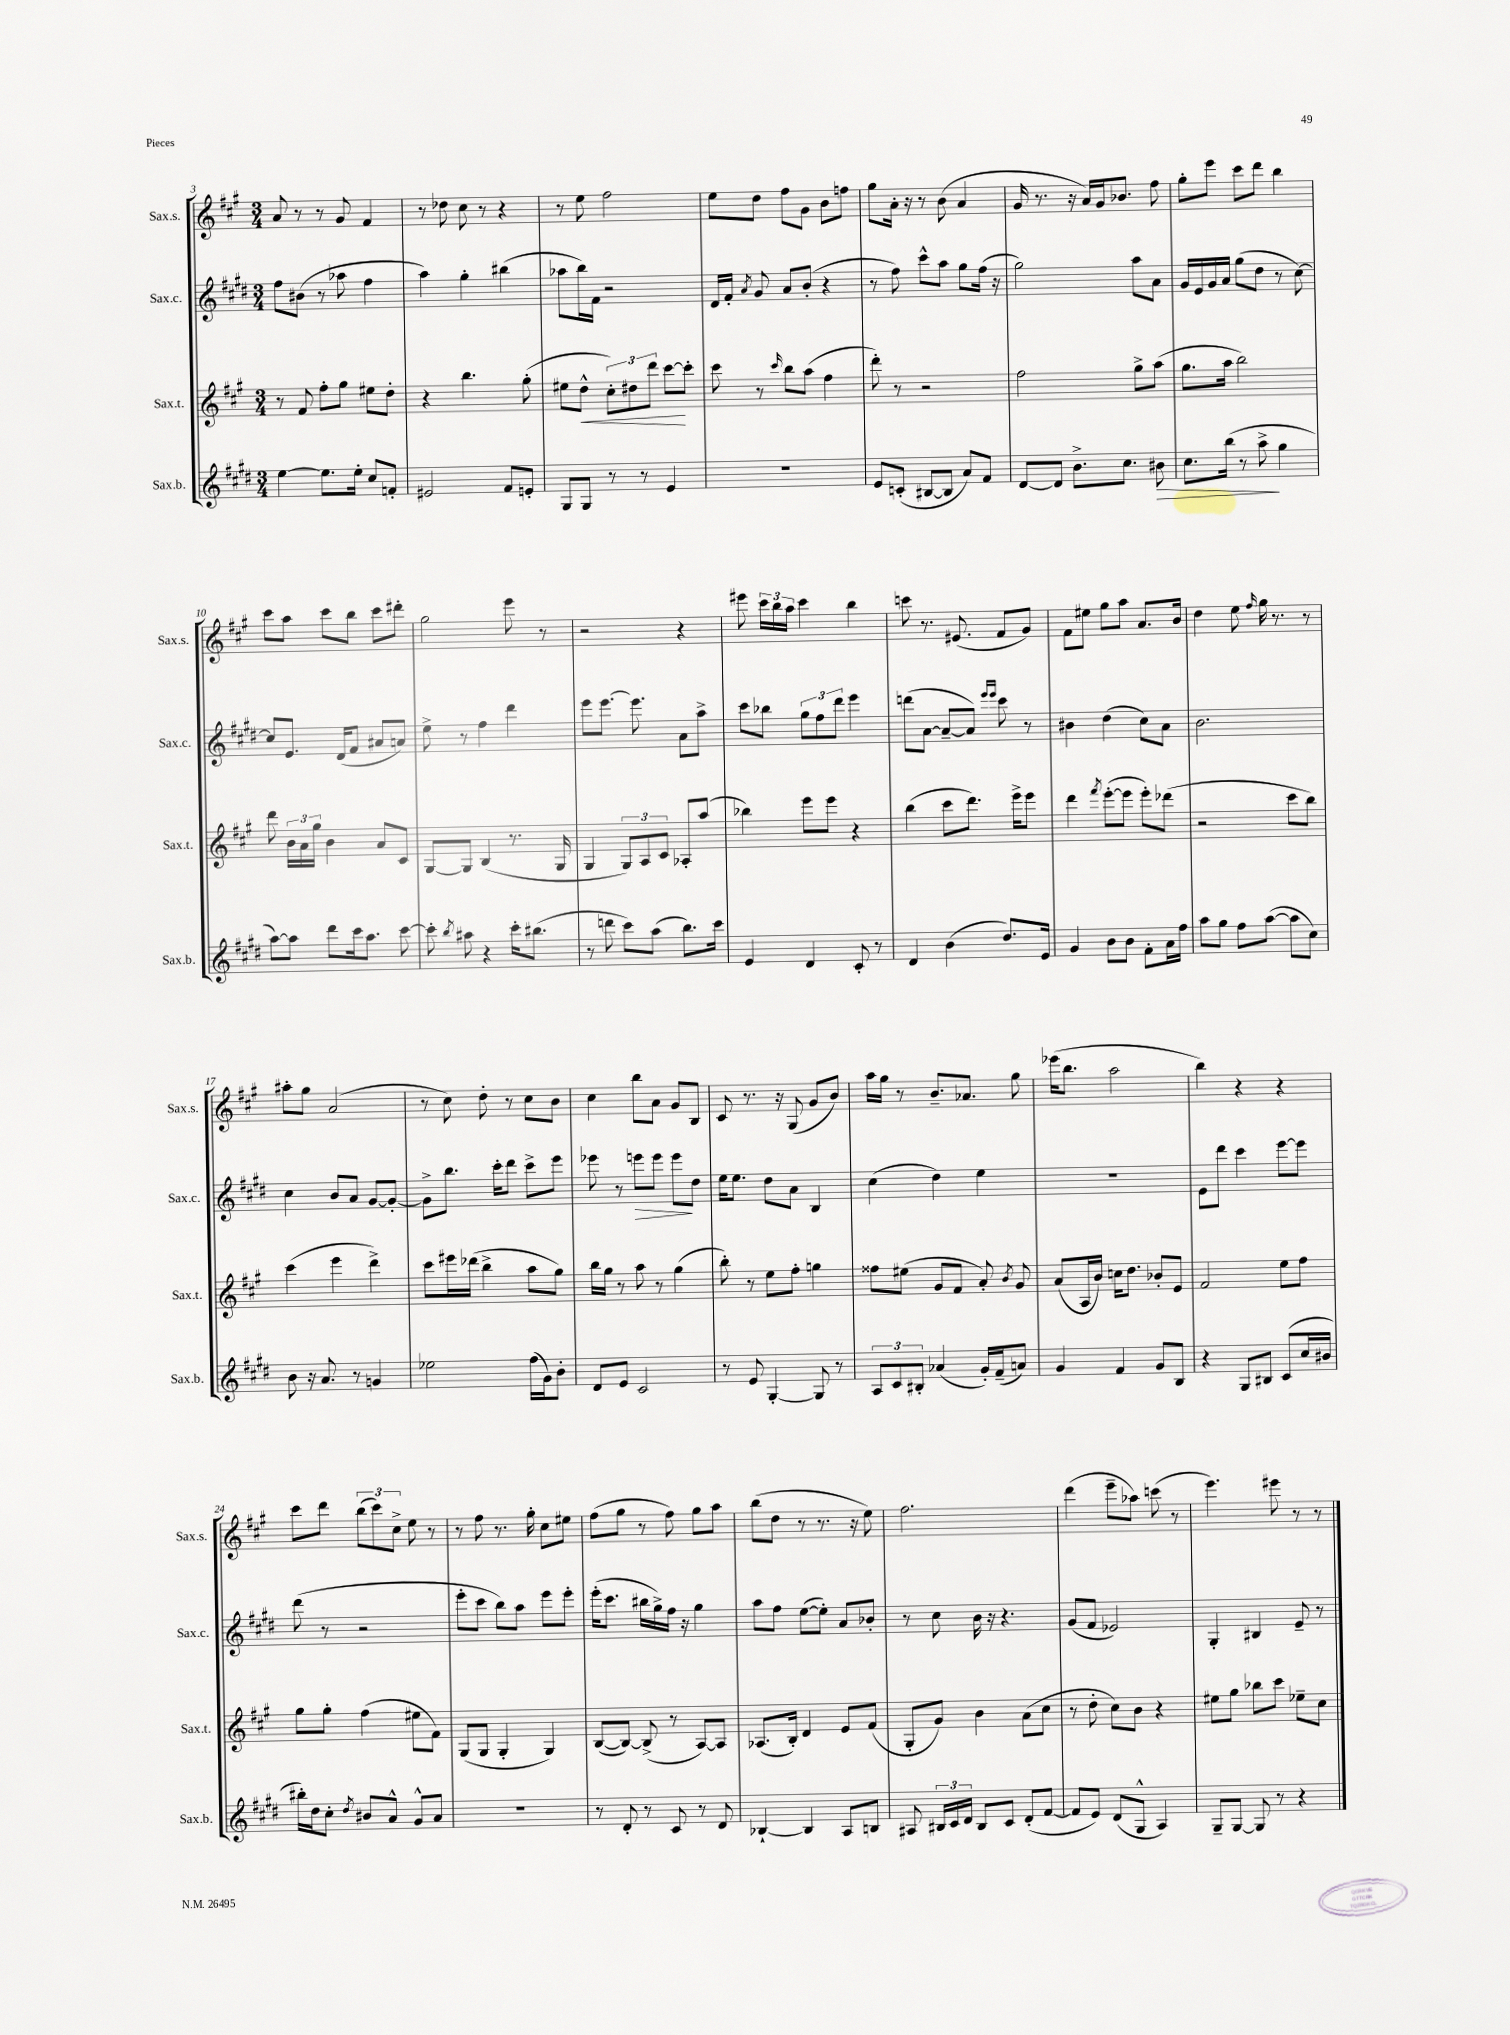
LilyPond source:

<<
\new StaffGroup <<
\new Staff = "s0" \with { instrumentName = "Sax.s." shortInstrumentName = "Sax.s." } {
    \clef treble \key a \major \numericTimeSignature \time 3/4
    \autoBeamOff a'8 r8 r8 gis'8 fis'4 |
    r8 des''8 cis''8 r8 r4 |
    r8 e''8 fis''2 |
    e''8[ d''8] fis''8[ gis'8] b'8[ f''8] |
    gis''8[ a'16]-. r16 r8 b'8( a'4 |
    gis'16 r8. r16 a'16[) gis'16 bes'8.] fis''8 |
    gis''8[-. e'''8] cis'''8[ d'''8] b''4 |
    cis'''8[ a''8] cis'''8[ b''8] cis'''8[ dis'''8]-. |
    gis''2 e'''8 r8 |
    r2 r4 |
    eis'''8 \tuplet 3/2 { cis'''16[ b''16 a''16] } cis'''4 b''4 |
    c'''8 r8. eis'8.( fis'8[ gis'8]) |
    fis'8[ eis''8] gis''8[ a''8] a'8.[ b'16] |
    d''4 e''8 \grace { fis''16 } gis''16 r8. r8 |
    ais''8[-. gis''8] a'2( |
    r8 cis''8) d''8-. r8 cis''8[ b'8] |
    cis''4 b''8[ a'8] gis'8[ b8] |
    cis'8 r8. r16 gis8( gis'8[ b'8]) |
    a''16[ gis''16] r8 b'8.[-- aes'8.] gis''8 |
    ees'''16[( b''8.] a''2 |
    b''4) r4 r4 |
    cis'''8[ d'''8] \tuplet 3/2 { b''8[( cis'''8) cis''8]-> } e''8 r8 |
    r8 fis''8 r8. gis''16-. cis''8[ eis''8] |
    fis''8[( gis''8] r8 fis''8) gis''8[ a''8] |
    b''8[( d''8] r8 r8. r16 e''8) |
    fis''2. |
    d'''4( e'''8[-- aes''8]) c'''8( r8 |
    e'''4.) eis'''8 r8 r8 \bar "|." |
}
\new Staff = "s1" \with { instrumentName = "Sax.c." shortInstrumentName = "Sax.c." } {
    \clef treble \key e \major \numericTimeSignature \time 3/4
    \autoBeamOff fis''8[ bis'8]( r8 aes''8 fis''4 |
    a''4) gis''4-. bis''4( |
    aes''8[ b''16) fis'16] r2 |
    dis'16[ fis'16]-. \acciaccatura { a'8 } gis'8 a'8[ b'8]-.( r4 |
    r8 fis''8) cis'''8[-^ a''8] gis''8[ fis''16]( r16 |
    gis''2) a''8[ a'8] |
    gis'16[ e'16 gis'16 a'16] gis''8[( dis''8] r8 cis''8~) |
    cis''8[ e'8.] dis'16[( fis'8] ais'8[ a'8]) |
    e''8-> r8 fis''4 dis'''4 |
    e'''8[ e'''8.]~ e'''8. a'8[ a''8]-> |
    cis'''8[ bes''8] \tuplet 3/2 { gis''8[ fis''8 dis'''8] } e'''4 |
    d'''8[( a'8]~ a'8[~-- a'8]) \grace { e'''16[ e'''16] } cis'''8 r8 |
    bis'4 dis''4( cis''8[) a'8] |
    b'2. |
    cis''4 b'8[ a'8] gis'8[~ gis'8]~-. |
    gis'8[-> b''8.] cis'''16[-. dis'''8] cis'''8[-> e'''8] |
    ees'''8 r8 e'''8[\> e'''8] e'''8[\! dis''8] |
    e''16[ e''8.] dis''8[ a'8] b4 |
    cis''4( dis''4) e''4 |
    R2. |
    e'8[ dis'''8] cis'''4 e'''8[~ e'''8] |
    dis'''8( r8 r2 |
    e'''8[-. cis'''8] b''8[) a''8] e'''8[ e'''8]-. |
    e'''16[-.( cis'''8.] bis''16[ gis''16->) fis''16] r16 gis''4 |
    a''8[ fis''8] e''8[~( e''8]-.) a'8[ bes'8]-. |
    r8 cis''8 b'16 r16 r4. |
    gis'8[( fis'8] ees'2) |
    gis4-. bis4 e'8-- r8 \bar "|." |
}
\new Staff = "s2" \with { instrumentName = "Sax.t." shortInstrumentName = "Sax.t." } {
    \clef treble \key a \major \numericTimeSignature \time 3/4
    \autoBeamOff r8 fis'8 fis''8[-. gis''8] eis''8[ d''8]-. |
    r4 b''4. gis''8-.( |
    eis''8[ d''8]-^\< \tuplet 3/2 { cis''8[-.) dis''8 d'''8] } cis'''8[~\! cis'''8]-. |
    cis'''8 r8 \grace { cis'''16 } b''8[ a''8]( fis''4 |
    d'''8-.) r8 r2 |
    fis''2 gis''8[-> a''8]( |
    gis''8.[ a''16] b''2) |
    d'''8 \tuplet 3/2 { b'16[ a'16 gis''16] } b'4 a'8[ cis'8] |
    gis8[~ gis8] b4( r8. gis16 |
    gis4 \tuplet 3/2 { gis8[) a8 cis'8] } aes8[-. a''8]( |
    bes''4) e'''8[ e'''8] r4 |
    b''4( cis'''8[ d'''8.]) e'''16[-> e'''8] |
    d'''4 \acciaccatura { fis'''8 } e'''8[~-.( e'''8] e'''8[-.) des'''8]( |
    r2 cis'''8[ b''8]) |
    cis'''4( e'''4 d'''4->) |
    cis'''8[ eis'''16 des'''16]( b''4-> a''8[ gis''8]) |
    b''16[ gis''16] r8 a''8 r8 gis''4( |
    b''8-.) r8 e''8[ fis''8]-. g''4 |
    fisis''8[ eis''8]( gis'8[ fis'8] a'8-.) \acciaccatura { b'8 } gis'8 |
    a'8[( a16 b'16]) c''16[ d''8.] bes'8[-. e'8] |
    fis'2 e''8[ fis''8] |
    gis''8[ gis''8]-. fis''4( eis''8[ fis'8]) |
    gis8[( gis8] gis4-. gis4) |
    b8[~( b8]~) b8->( r8 a8[~) a8] |
    aes8.[( b16]-.) d'4 e'8[ fis'8]( |
    gis8[-. gis'8]) b'4 a'8[( cis''8] |
    r8 d''8-. cis''8[) b'8] r4 |
    eis''8[ gis''8] bes''8[ cis'''8] ees''8[-- cis''8] \bar "|." |
}
\new Staff = "s3" \with { instrumentName = "Sax.b." shortInstrumentName = "Sax.b." } {
    \clef treble \key e \major \numericTimeSignature \time 3/4
    \autoBeamOff e''4~ e''8.[ e''16]-. cis''8[ f'8]-. |
    eis'2 fis'8[ e'8]-. |
    gis8[ gis8] r8 r8 e'4 |
    R2. |
    e'8[ c'8]-.( bis8[~ bis8] a'8[) fis'8] |
    dis'8[~ dis'8] b'8.[-> cis''8.] bis'8\> |
    cis''8.[ b''16]( r8 a''8->\! gis''4 |
    a''8[~) a''8] dis'''8[ cis'''16 a''8.] cis'''8~ |
    cis'''8-. \acciaccatura { b''8 } ais''8 r4 cis'''16[-. bis''8.]( |
    r8 d'''8 cis'''8[) a''8]( b''8.[) cis'''16] |
    e'4 dis'4 cis'8-. r8 |
    dis'4 b'4( dis''8.[) e'16] |
    gis'4 b'8[ b'8] fis'8[-. a'16 fis''16] |
    a''8[ gis''8] fis''8[ a''8]~( a''8[ cis''8]) |
    b'8 r16 a'8. r8 g'4 |
    ees''2 fis''16[( gis'16) b'8]-. |
    dis'8[ e'8] cis'2 |
    r8 e'8 gis4~-. gis8 r8 |
    \tuplet 3/2 { a8[ cis'8 bis8]-. } aes'4( gis'16[-.) fis'16--( a'8]) |
    gis'4 fis'4 gis'8[ b8] |
    r4 gis8[ bis8] cis'8[( cis''16 bis'16] |
    bis''16[-.) dis''16 cis''8]-. \acciaccatura { dis''8 } bis'8[ a'8]-^ gis'8[-^ a'8] |
    r2. |
    r8 dis'8-. r8 cis'8 r8 dis'8 |
    bes4~-! bes4 a8[ b8] |
    ais8 \tuplet 3/2 { bis16[ cis'16 dis'16] } bis8[ cis'8] dis'8[-.( fis'8]~ |
    fis'8[ e'8]) dis'8[( gis8]-^ a4) |
    gis8[-- gis8]~ gis8 r8 r4 \bar "|." |
}
>>
>>
\layout { \context { \Score currentBarNumber = #3 } }
